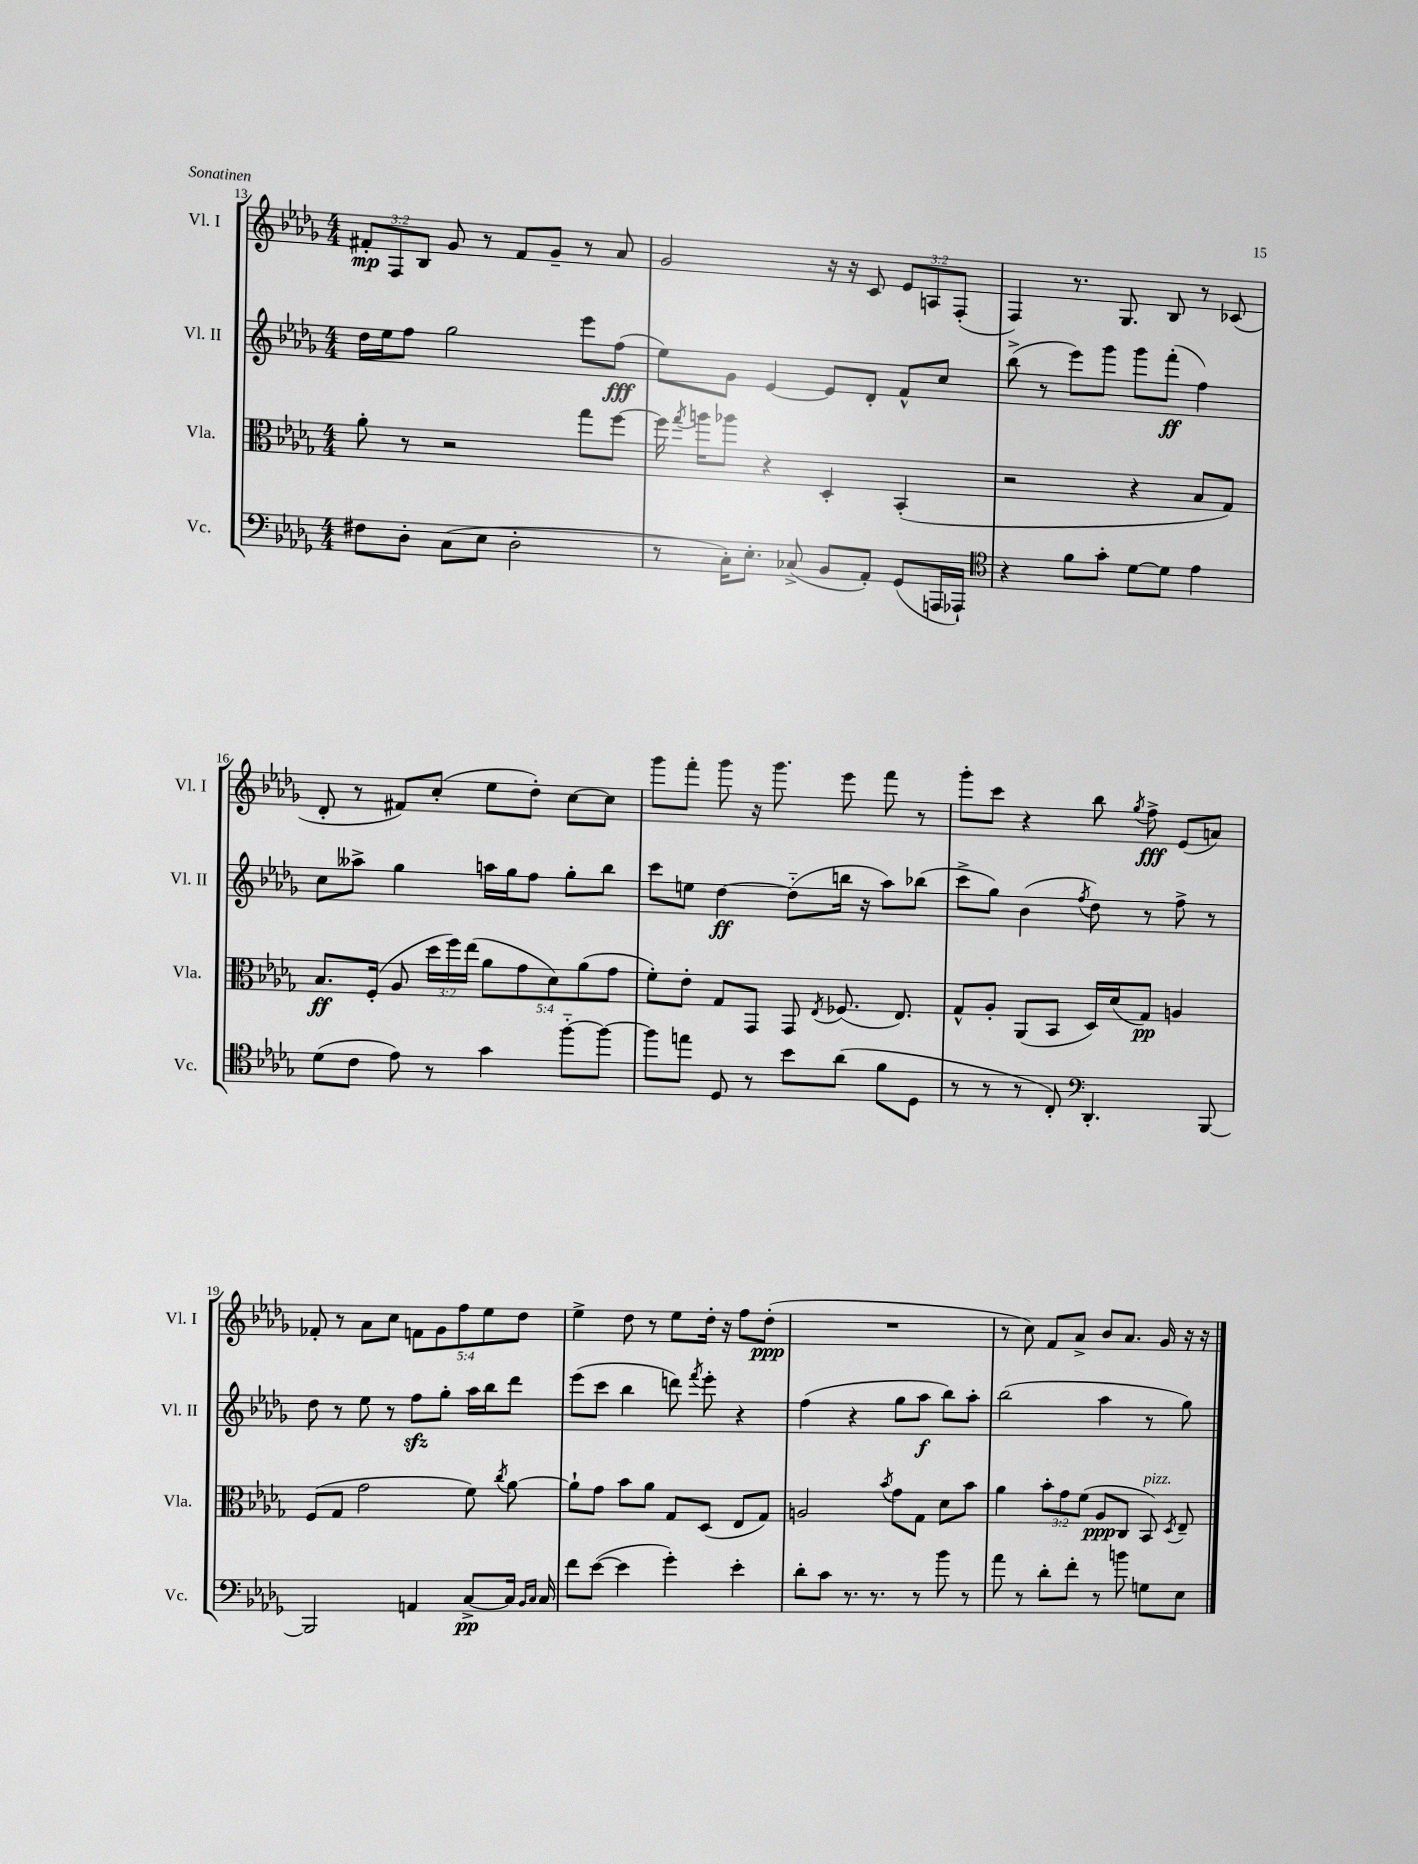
<<
\new StaffGroup <<
\new Staff = "s0" \with { instrumentName = "Vl. I" shortInstrumentName = "Vl. I" } {
    \clef treble \key des \major \numericTimeSignature \time 4/4 \override Staff.TupletNumber.text = #tuplet-number::calc-fraction-text
    \autoBeamOff \tuplet 3/2 { fis'8[-.\mp f8 bes8] } ges'8 r8 fis'8[ ges'8]-- r8 aes'8 |
    ges'2 r16 r16 c'8 \tuplet 3/2 { ees'8[ a8 f8]-.( } |
    f4) r8. ges8. bes8 r8 ces'8( |
    des'8-. r8 fis'8[) c''8]-.( ees''8[ des''8]-.) c''8[~ c''8] |
    ges'''8[ f'''8]-. ges'''8 r16 ges'''8. ees'''8 f'''8 r8 |
    ges'''8[-. c'''8] r4 bes''8 \acciaccatura { ges''8 } f''8->\fff ees'8[( a'8]) |
    fes'8-. r8 aes'8[ c''8] \tuplet 5/4 { f'8[ ges'8 f''8 ees''8 des''8] } |
    ees''4-> des''8 r8 ees''8[ des''16]-. r16 f''8[ des''8]-.\ppp( |
    R1 |
    r8 c''8) f'8[ aes'8]-> bes'8[ aes'8.] ges'16 r16 r16 \bar "|." |
}
\new Staff = "s1" \with { instrumentName = "Vl. II" shortInstrumentName = "Vl. II" } {
    \clef treble \key des \major \numericTimeSignature \time 4/4
    \autoBeamOff des''16[ ees''16 f''8] ges''2 ees'''8[ f''8]\fff( |
    ees''8[) ges'8] ees'4~ ees'8[ des'8]-. f'8[-^ c''8] |
    bes''8->( r8 ees'''8[) ges'''8] ges'''8[ f'''8]-.\ff( f''4) |
    c''8[ aeses''8]-> ges''4 a''16[ ges''16 f''8] ges''8[-. bes''8] |
    c'''8[ e''8] des''4~\ff des''8[-_( b''16] r16 aes''8[) bes''8]( |
    c'''8[-> ges''8]) bes'4( \acciaccatura { f''8 } des''8) r8 f''8-> r8 |
    des''8 r8 ees''8 r8 f''8[\sfz ges''8]-. aes''16[ bes''16 des'''8] |
    ees'''8[( c'''8] bes''4 d'''8) \acciaccatura { f'''8 } ees'''8-. r4 |
    f''4( r4 ges''8[ aes''8]\f bes''8[) aes''8]-. |
    bes''2( aes''4 r8 ges''8) \bar "|." |
}
\new Staff = "s2" \with { instrumentName = "Vla." shortInstrumentName = "Vla." } {
    \clef alto \key des \major \numericTimeSignature \time 4/4 \override Staff.TupletNumber.text = #tuplet-number::calc-fraction-text
    \autoBeamOff aes'8-. r8 r2 ges''8[ f''8]~ |
    f''16 \acciaccatura { ges''8 } a''16[ aes''8] r4 des4-. bes,4-.( |
    r2 r4 bes8[ ges8]) |
    bes8.[\ff f16]-.( aes8 \tuplet 3/2 { des''16[ f''16) ees''16]( } \tuplet 5/4 { aes'8[ ges'8 des'8) aes'8( ges'8] } |
    f'8[-.) ees'8]-. ges8[ ges,8] ges,8 \acciaccatura { ees8 } fes8.( ees8.) |
    ges8[-^ aes8]-. aes,8[( bes,8] des16[) des'16( ges8]\pp) a4 |
    f8[( ges8] ges'2 f'8) \acciaccatura { c''8 } aes'8~ |
    aes'8[-! ges'8] bes'8[ aes'8] ges8[ des8]( ees8[ ges8]) |
    a2 \acciaccatura { bes'8 } ges'8[ ges8] des'8[ bes'8] |
    aes'4 \tuplet 3/2 { bes'8[-. ges'8 f'8]( } aes8[\ppp c8] bes,8^\markup { \italic "pizz." }) \acciaccatura { des8 } ees8-- \bar "|." |
}
\new Staff = "s3" \with { instrumentName = "Vc." shortInstrumentName = "Vc." } {
    \clef bass \key des \major \numericTimeSignature \time 4/4
    \autoBeamOff fis8[ des8]-. c8[( ees8] des2-. |
    r8 c16[-.) ees8.]-. ces8->( bes,8[ aes,8]-.) ges,8[( a,,16 aes,,16]-!) |
    \clef tenor r4 f'8[ ges'8]-. des'8[~ des'8] ees'4 |
    des'8[( c'8] ees'8) r8 ges'4 f''8[~-_ f''8]~ |
    f''8[ e''8] des8 r8 bes'8[ aes'8]( f'8[ des8] |
    r8 r8 r8 c8-.) \clef bass des,4.-. bes,,8~ |
    bes,,2 a,4 c8[~->\pp c16] \grace { bes,16[ c16] } c16 |
    f'8[ ees'8]~( ees'4 ges'4-.) ees'4-. |
    des'8[-. c'8] r8. r8. r8 bes'8 r8 |
    aes'8 r8 des'8[-. f'8]-. r8 b'8 g8[ ees8] \bar "|." |
}
>>
>>
\layout { \context { \Score currentBarNumber = #13 } }
